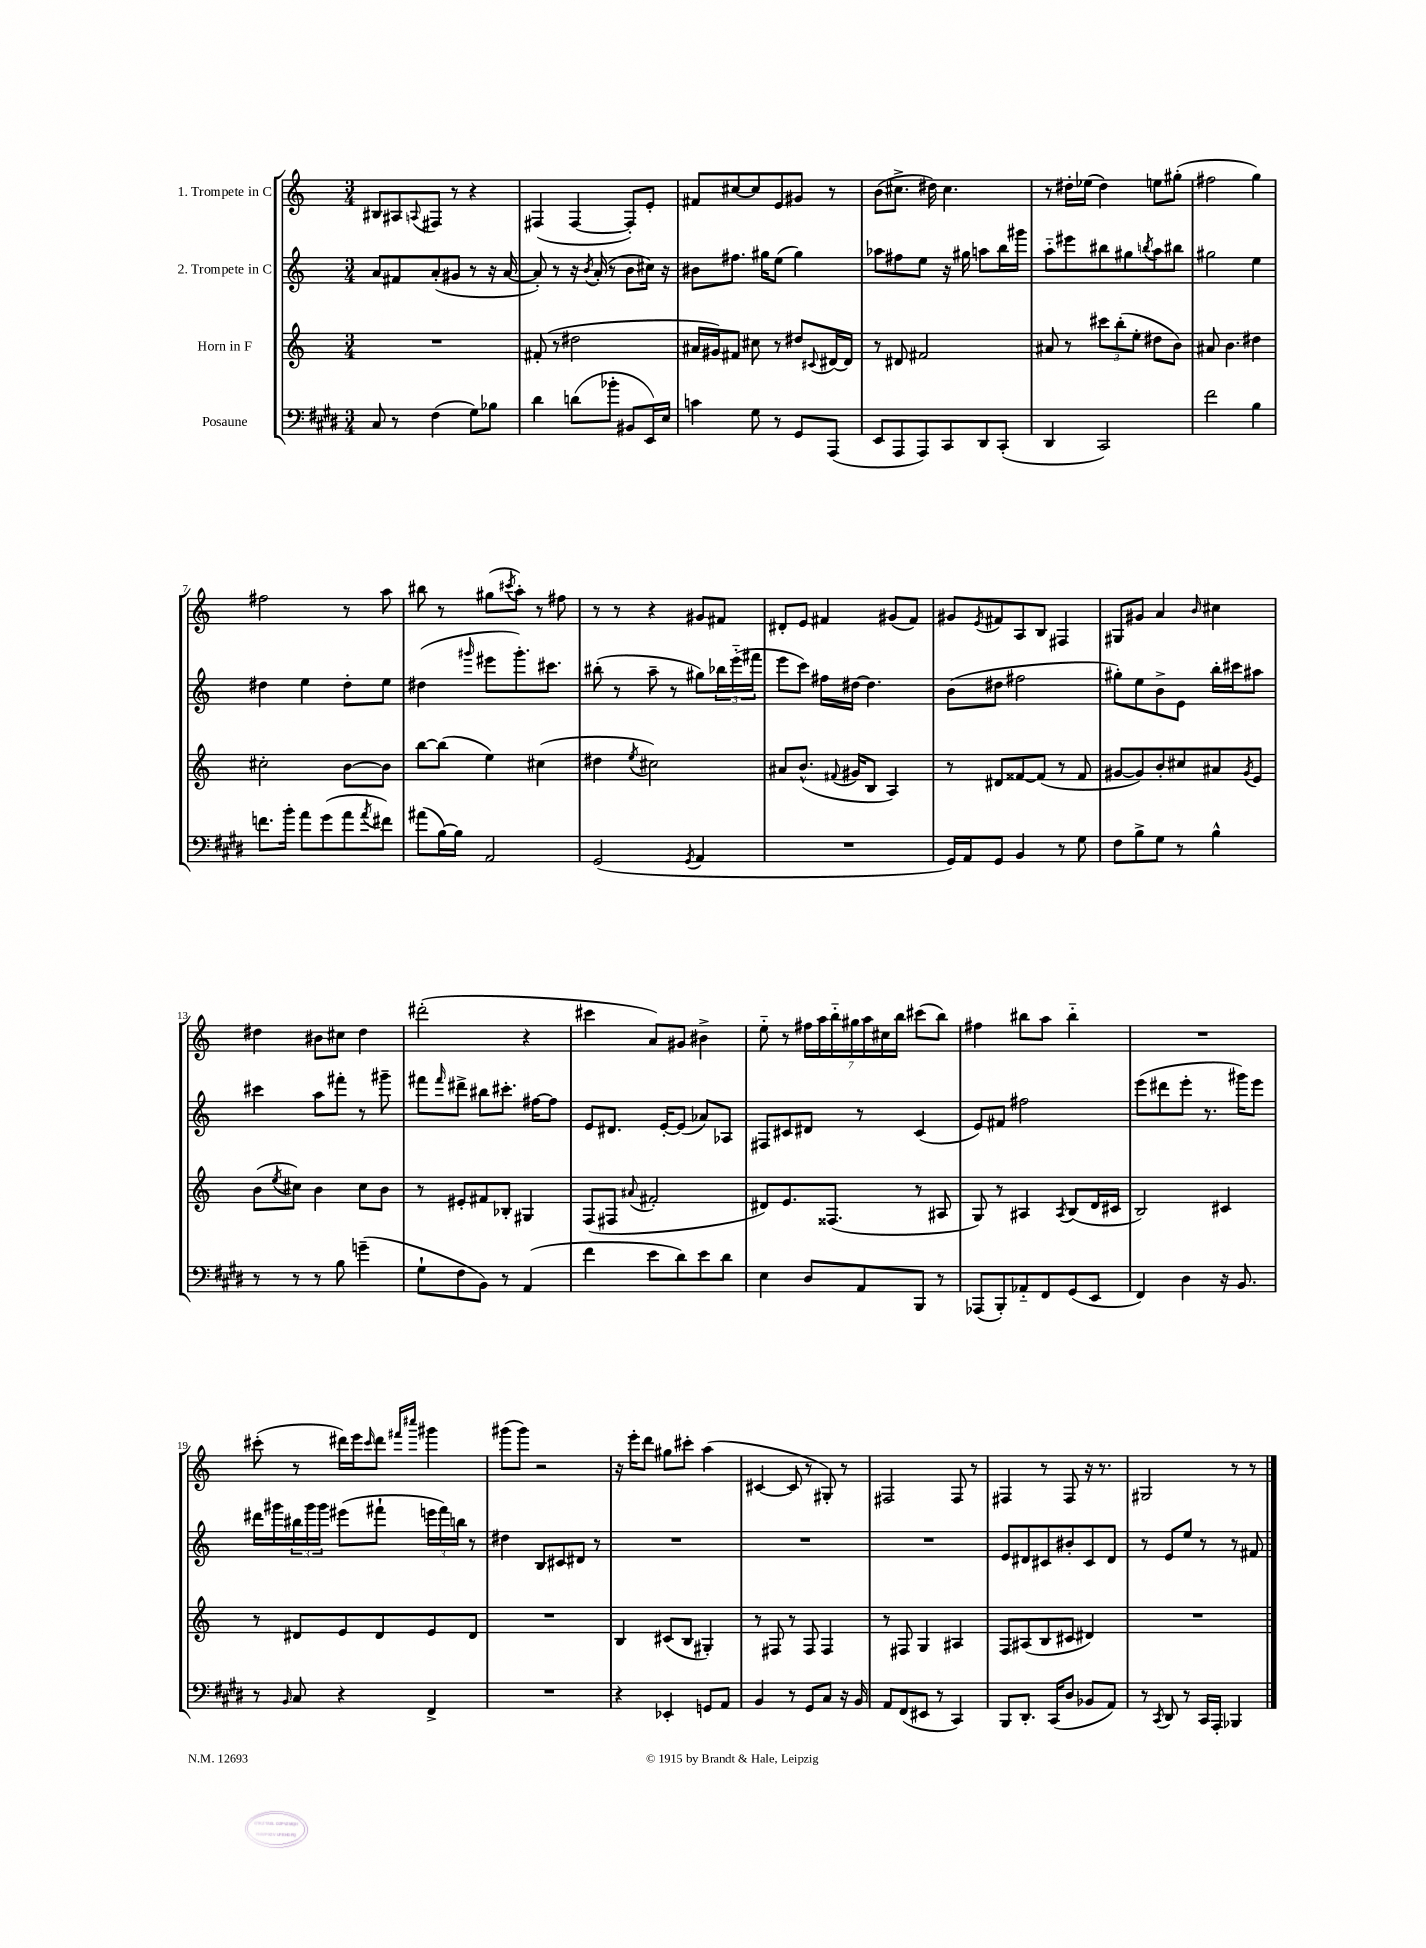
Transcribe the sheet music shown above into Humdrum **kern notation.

**kern	**kern	**kern	**kern
*staff4	*staff3	*staff2	*staff1
*clefF4	*clefG2	*clefG2	*clefG2
*k[f#c#g#d#]	*k[]	*k[]	*k[]
*M3/4	*M3/4	*M3/4	*M3/4
8C#/	2.r	8a/L	8B#/L
8r	.	8f#/	8A#/
.	.	.	8qqA/
(4F#\	.	(8a'/	8F#/J
.	.	8g#/J	8r
8G#\L)	.	8r	4r
8B-\J	.	16r	.
.	.	[16a/	.
=	=	=	=
4d#\	(8f#'/	8a'/])	(4F#/
.	8r	8r	.
(8d\L	2dd#\	16r	[4F#/
.	.	8qb/	.
.	.	(16a'/	.
8b-'\J	.	8r	.
8BB#/L	.	8b\L	8F#'/]L)
16EE/L)	.	16cc#\Jk)	8e'/J
16E/JJ	.	16r	.
=	=	=	=
4c\	16a#/LL	8b#\L	8f#/L
.	16g#/J)	.	.
.	8f#/J	8.ff#\J	[8cc#/
8G#\	8cc#\	.	8cc#/]
.	.	16gg#\LK	.
8r	8r	(8ee\J	8e/
8GG#/L	8dd#/L	4gg#\)	8g#/J
.	8qqc#/	.	.
(8AAA/J	[16d#/L	.	8r
.	16d#/]JJ	.	.
=	=	=	=
8EE/L	8r	8aa-\L	(8b\L
8AAA/	8d#/	8ff#\	8.cc#^\J
8AAA/)	2f#/	8ee\J	.
.	.	.	16dd#\)
8CC#/	.	16r	4.cc#\
.	.	16gg#\	.
8DD#/	.	8aa\L	.
(8CC#'/J	.	16bb\L	.
.	.	16ggg#\JJ	.
=	=	=	=
4DD#/	8a#/	8aa'~\L	8r
.	8r	8eee#\	16dd#'\LL
.	.	.	(16ee-\JJ
2CC#/)	12ccc#\L	8bb#\	4dd#\)
.	(12bb'\	.	.
.	.	8gg#\	.
.	12ee'\J	.	.
.	.	8qbb/	.
.	8dd#\L	8aa\	8ee\L
.	8b\J)	8bb#\J	(8gg#'\J
=	=	=	=
2f#\	8a#/	2gg#\	2ff#\
.	4.b\	.	.
4B\	4dd#\	4ee\	4gg\)
=	=	=	=
8.f\L	2cc#'\	4dd#\	2ff#\
16b'\Jk	.	.	.
8a\L	.	4ee\	.
(8g#\	.	.	.
8a\	[8b\L	8dd#'\L	8r
8qa/	.	.	.
8f#\J)	8b\]J	8ee\J	8aa\
=	=	=	=
(8a#\L	[8bb\L	(4dd#\	8bb#\
[16B\L)	(8bb\]J	.	8r
16B\]JJ	.	.	.
.	.	16qqggg#/	.
2AA/	4ee\)	8eee#\L	(8gg#\L
.	.	.	8qccc#/
.	.	8.ggg#'\)	8aa'\J)
.	(4cc#\	.	8r
.	.	8.ccc#\J	.
.	.	.	8ff#\
=	=	=	=
(2GG#/	4dd#\	(8bb#'\	8r
.	.	8r	8r
.	8qee/	.	.
.	2cc#\)	8aa~\	4r
.	.	8r	.
8qGG#/	.	.	.
4AA/	.	8gg#\L)	8g#/L
.	.	24bb-\L	8f#/J
.	.	(24eee'~\	.
.	.	24fff#\JJ	.
=	=	=	=
2.r	8a#/L	8eee\L	8d#'/L
.	(8.b^^/J	8ccc\J)	8e/J
.	.	16ff#\LL	4f#/
.	8qqf#/	.	.
.	16g#/LK	[16dd#\JJ	.
.	8B/J	4.dd#\]	.
.	4A/)	.	(8g#/L
.	.	.	8f#/J)
=	=	=	=
16GG#/LL)	8r	(8b\L	8g#/L
16AA/J	.	.	.
.	.	.	8qe/
8GG#/J	8d#/L	8dd#\J	8f#/
4BB/	[8f##/	2ff#\	8A/
.	(8f##/]J	.	8B/J
8r	8r	.	4F#/
8G#\	8f##/	.	.
=	=	=	=
8F#\L	[8g#/L	8gg#'\L)	8G#/L
8B^\	8g#/])	8ee\	8g#/J
8G#\J	8b'/	8b^\	4a/
8r	8cc#/	8e\J	.
.	.	.	16qqb/
4B^^\	8a#/	16bb'\LL	4cc#\
.	.	16ccc#\J	.
.	8qg#/	.	.
.	8e/J	8aa#\J	.
=	=	=	=
8r	(8b\L	4ccc#\	4dd#\
.	8qee/	.	.
8r	8cc#\J)	.	.
8r	4b\	8aa\L	8b#\L
8B\	.	8fff#'\J	8cc#\J
(4g~\	8cc#\L	8r	4dd#\
.	8b\J	8ggg#~\	.
=	=	=	=
8G#`\L	8r	8fff#\L	(2ddd#'\
.	.	16qqfff#/	.
8F#\	8e#'/L	8ddd#^\J	.
8BB\J)	8f#/	8bb#\L	.
8r	8B-'/J	8.ccc#'\J	.
(4AA/	4G#/	.	4r
.	.	[16ff#\LK	.
.	.	8ff#\]J	.
=	=	=	=
4f#\	(8F/L	8e/L	4ccc#\
.	8F#/J	8.d#/J	.
.	8qqa#/	.	.
8e\L	2f#'/	.	8a/L)
.	.	[16e'/LK	.
8d#\)	.	(8e/]J	8g#/J
8e\	.	8a-/L)	4b#^\
8d#\J	.	8A-/J	.
=	=	=	=
4E\	8d#/L)	8F#/L	8ee'~\
.	8.e/	8c#/	8r
8D#/L	.	8d#/J	28ff#\LL
.	.	.	28aa\
.	(8.F##/J	.	.
.	.	.	28bb'~\
.	.	.	28gg#\
8AA/	.	8r	.
.	.	.	28aa\
.	.	.	28cc#\
.	.	.	28bb\JJ
8BBB/J	8r	(4c#/	(8ccc#\L
8r	8A#/	.	8bb\J)
=	=	=	=
(8AAA-/L	8G/)	8e/L)	4ff#\
8BBB'/)	8r	8f#/J	.
8AA-'~/	4A#/	2ff#\	8bb#\L
8FF#/	.	.	8aa\J
.	8qA#/	.	.
(8GG#/	(8B/L	.	4bb#'~\
8EE/J	16d/L	.	.
.	16c#/JJ	.	.
=	=	=	=
4FF#/)	2B/)	(8eee\L	2.r
.	.	8ddd#\	.
4D#\	.	8eee'\J	.
.	.	8.r	.
16r	4c#/	.	.
8.BB/	.	16ggg#\LK)	.
.	.	8eee\J	.
=	=	=	=
8r	8r	16ddd#\LL	(8ccc#'\
.	.	16ggg#\	.
16qqBB/	.	.	.
8C#/	8d#/L	24bb#\	8r
.	.	24ggg#\	.
.	.	24ggg#\JJ	.
4r	8e/	(8eee#\L	16ddd#\LL)
.	.	.	16eee\J
.	.	.	16qqccc#/
.	8d#/	8fff#`\J	8ddd#\J
.	.	.	16qqfff#/LL
.	.	.	16qqcccc#/JJ
4FF#^/	8e/	24eee\LL	4ggg#\
.	.	24fff#\)	.
.	.	24bb\JJ	.
.	8d#/J	8r	.
=	=	=	=
2.r	2.r	4dd#\	(8ggg#\L
.	.	.	8ggg#\J)
.	.	8B/L	2r
.	.	8c#/	.
.	.	8d#/J	.
.	.	8r	.
=	=	=	=
4r	4B/	2.r	16r
.	.	.	16eee'\LK
.	.	.	8ddd\J
4EE-'/	(8c#/L	.	8gg#\L
.	8B/J	.	8ccc#'\J
8GG/L	4G#'/)	.	(4aa\
8AA/J	.	.	.
=	=	=	=
4BB/	8r	2.r	[4c#/
.	8F#/	.	.
8r	8r	.	8c#/]
8GG#/L	8F#/	.	8r
8C#/J	4F#/	.	8G#'/)
16r	.	.	8r
16BB/	.	.	.
=	=	=	=
8AA/L	8r	2.r	2F#/
(8FF#/	8F#/	.	.
8EE#/J	4G/	.	.
8r	.	.	.
4CC#/)	4A#/	.	8F#/
.	.	.	8r
=	=	=	=
8BBB/L	8F/L	8e/L	4F#/
8.DD#'/J	(8A#/	8d#/	.
.	8B/	8c#/	8r
(16CC#/LK	.	.	.
8D#/J	8c#/J	8b#'/	8F#/
8BB-/L	4d#/)	8c#/	16r
.	.	.	8.r
8AA/J)	.	8d#/J	.
=	=	=	=
8r	2.r	8r	2G#/
8qCC#/	.	.	.
8DD#/	.	8e/L	.
8r	.	8ee/J	.
16CC#/LL	.	8r	.
16AAA'/JJ	.	.	.
4BBB-/	.	8r	8r
.	.	8f#/	8r
==	==	==	==
*-	*-	*-	*-
